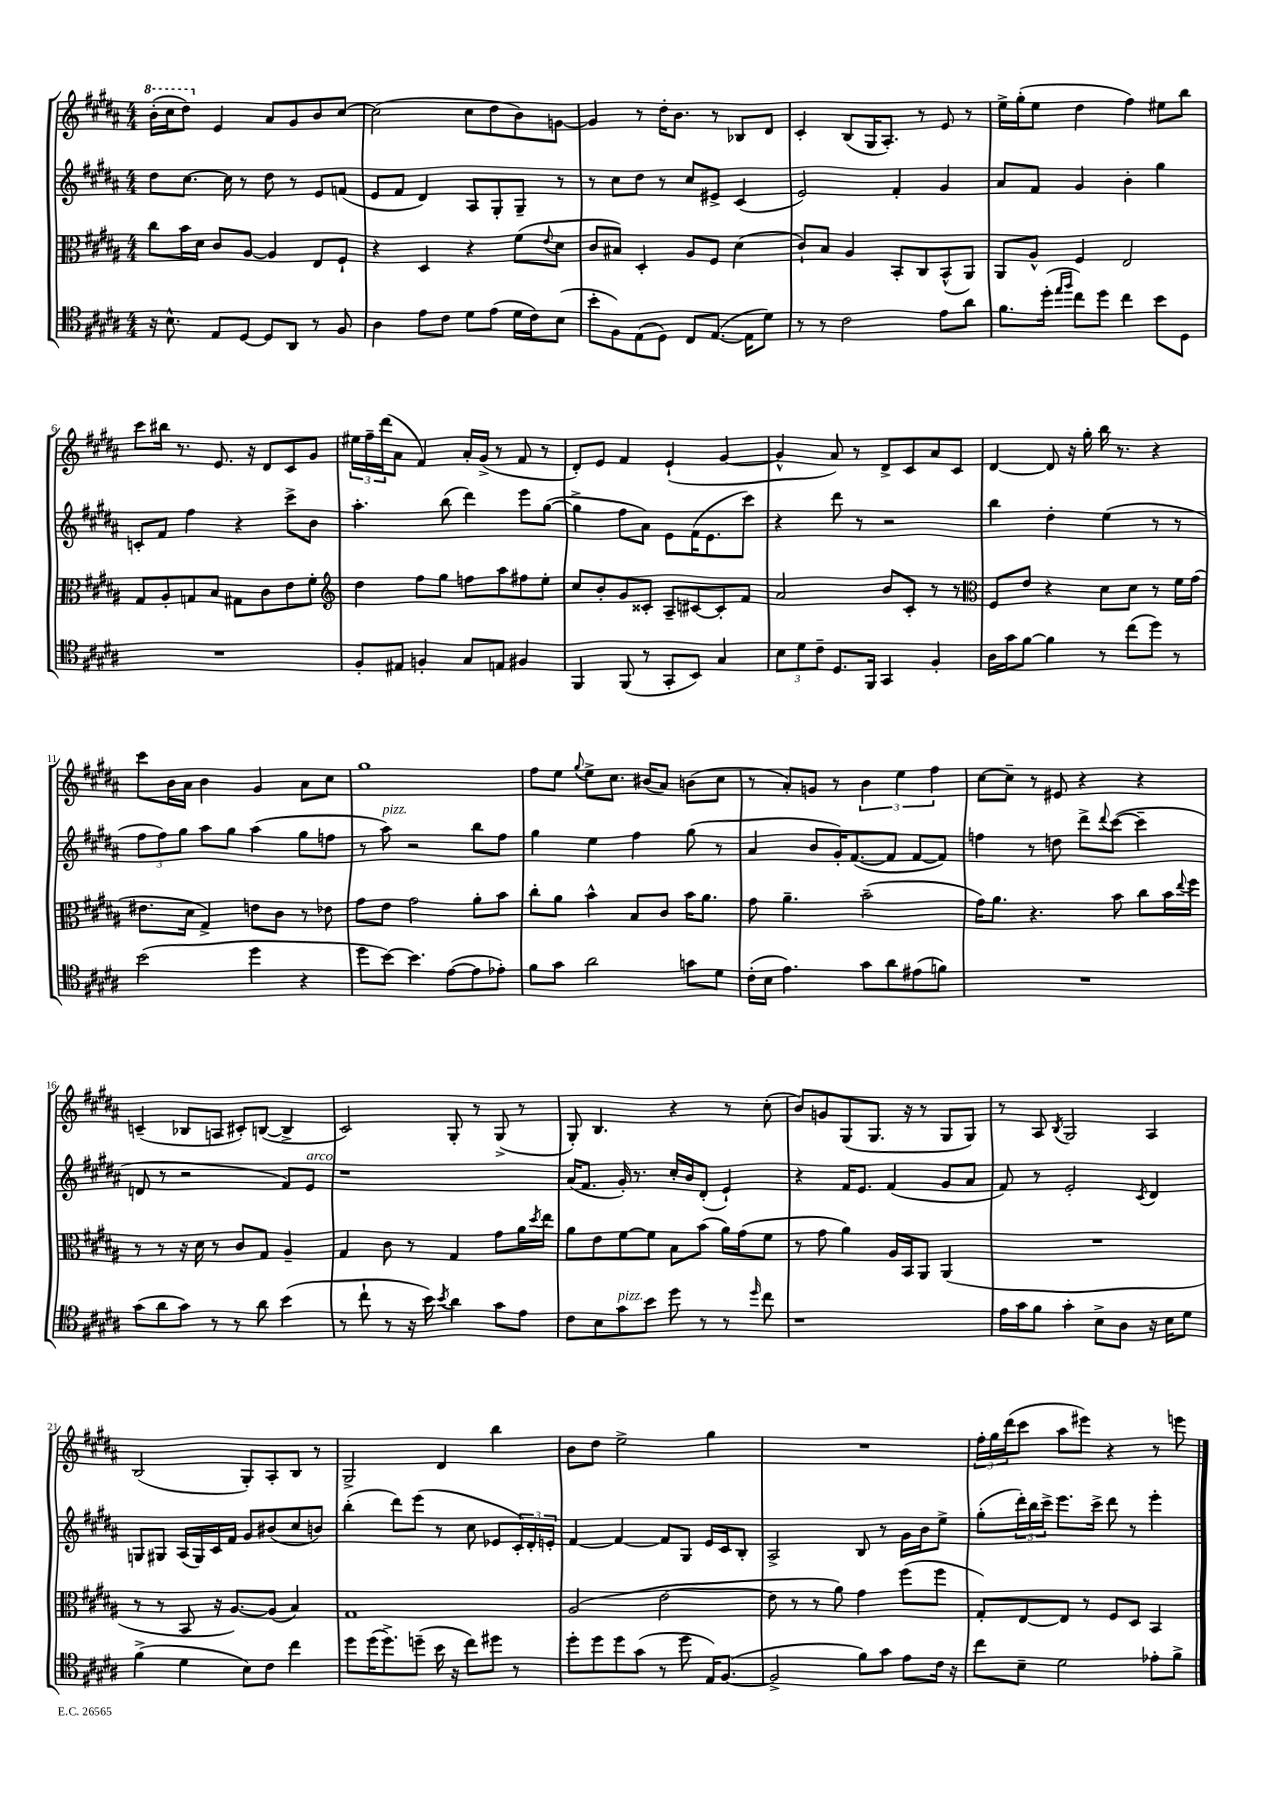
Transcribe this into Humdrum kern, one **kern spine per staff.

**kern	**kern	**kern	**kern
*part4	*part3	*part2	*part1
*staff4	*staff3	*staff2	*staff1
*clefC4	*clefC3	*clefG2	*clefG2
*k[f#c#g#d#a#]	*k[f#c#g#d#a#]	*k[f#c#g#d#a#]	*k[f#c#g#d#a#]
*M4/4	*M4/4	*M4/4	*M4/4
*	*	*	*8va
=1	=1	=1	=1
16r	8cc#\L	8dd#\L	(16bb'\LL
8.B^^\	.	.	16ccc#\J
.	16b\L	[8.cc#\J	8ddd#\J)
.	16d#\JJ	.	.
*	*	*	*X8va
8E/L	8c#/L	.	4e/
.	.	16cc#\]	.
[8D#/J	[8A#/J	8r	.
8D#/L]	4A#/]	8dd#\	8a#/L
8AA#/J	.	8r	8g#/
8r	8E/L	8e/L	8b/
8F#/	8F#`/J	(8fn/J	[8cc#/J
=2	=2	=2	=2
4A#\	4r	8e/L	(2cc#\]
.	.	8f#/J	.
8e\L	4D#/	4d#/)	.
8c#\J	.	.	.
8d#\L	4r	8A#/L	8cc#\L
(8e\J	.	8G#'/	8dd#\
16d#\LL	(8f#\L	8G#~/J	8b\)
16c#\J)	.	.	.
.	8qqe/	.	.
(8B\J	8d#\J	8r	[8gn\J
=3	=3	=3	=3
8b'\L	8c#/L	8r	4g/]
8F#\)	8B#X/J)	8cc#\L	.
(8E\	4D#'/	8dd#\J	8r
8D#\J)	.	8r	16dd#'\KL
.	.	.	8.b\J
8C#/L	8A#/L	8cc#/L	.
([8.E/J	8F#/J	8e#X^/J	8r
.	(4d#\	(4c#/	8B-X/L
16E\KL]	.	.	.
8d#\J)	.	.	8d#/J
=4	=4	=4	=4
8r	8c#`/L)	2e/)	4c#'/
8r	8B/J	.	.
2c#\	4A#/	.	(8B/L
.	.	.	16G#/K
.	.	.	8.A#'/J)
.	8BB'/L	4f#'/	.
.	8C#/	.	8r
8e\L	(8BB^^/	4g#/	8e/
8a#\J	8AA#/J)	.	8r
=5	=5	=5	=5
8.f#\L	8AA#/L	8a#/L	16ee^\LL
.	.	.	(16gg#'\J
.	8A#^^/J	8f#/J	8ee\J
(16dd#'\Jk	.	.	.
16qqee/LL	.	.	.
16qqff#/JJ	.	.	.
8cc#\L)	4F#/	4g#/	4dd#\
8dd#\J	.	.	.
4cc#\	2E/	4b'\	4ff#\)
8b\L	.	4gg#\	8ee#X\L
8D#\J	.	.	8bb\J
!!LO:LB:g=z
=6	=6	=6	=6
1r	8G#/L	8cn'/L	8ccc#\L
.	8A#'/	8f#/J	16bb#X\Jk
.	.	.	8.r
.	8Gn/	4ff#\	.
.	8B/J	.	8.e/
.	8G#X\L	4r	.
.	.	.	16r
.	8c#\	.	8d#/L
.	8e\	8ccc#^\L	8c#/
.	8f#'\J	8b\J	8g#/J
=7	=7	=7	=7
*	*clefG2	*	*
8F#'/L	4dd#\	4.aa#'\	24ee#X\LL
.	.	.	24ff#~\
.	.	.	(24ddd#\J
8E#X/J	.	.	8a#\J
4Fn'/	8ff#\L	.	4f#/)
.	8gg#\J	(8bb\	.
8G#/L	8ffn\L	4ddd#\)	16a#'/LL
.	.	.	(16g#^/JJ
8En/J	8aa#\	.	8r
4F#X/	8ff#X\	8eee\L	8f#/
.	8ee'\J	([8gg#\J	8r
=8	=8	=8	=8
4FF#/	8cc#/L	4gg#^\]	8d#'/L)
.	8b'/	.	8e/J
(8FF#/	8g#/	8ff#\L	4f#/
8r	8c##X'/J	8a#\J)	.
8GG#'/L	8A#~/L	8e\L	(4e`/
8BB/J)	[8c#X/	(16f#\K	.
.	.	8.e\	.
4G#/	8c#'/]	.	[4g#/
.	8f#/J	8ccc#\J)	.
=9	=9	=9	=9
12B\L	2a#/	4r	4g#^^/]
12d#\	.	.	.
12c#~\J	.	.	.
8.D#/L	.	8ddd#\	8a#/)
.	.	8r	8r
16FF#/Jk	.	.	.
4GG#/	8b/L	2r	8d#^/L
.	8c#'/J	.	8c#/
4F#'/	8r	.	8a#/
.	8r	.	8c#/J
=10	=10	=10	=10
*	*clefC3	*	*
16A#\LL	8F#/L	4bb\	[4d#/
16g#\J	.	.	.
[8f#\J	8e/J	.	.
4f#\]	4r	4dd#'\	8d#/]
.	.	.	16r
.	.	.	16gg#'\
8r	8d#\L	(4ee\	16bb\
.	.	.	8.r
(8cc#\L	8d#\J	.	.
8dd#\J)	8r	8r	4r
8r	16f#\LL	8r	.
.	(16g#\JJ	.	.
!!LO:LB:g=z
=11	=11	=11	=11
(2b\	8.e#X\L	12ff#\L	8ccc#\L
.	.	12ff#\)	.
.	.	.	16b\L
.	.	12gg#\J	.
.	16d#\Jk	.	16a#\JJ
.	4G#^/)	8aa#\L	4b\
.	.	8gg#\J	.
4dd#\	8en\L	(4aa#\	4g#/
.	8c#\J	.	.
4r	8r	8gg#\L	8a#\L
.	8e-X\	8ffn\J	8cc#\J
=12	=12	=12	=12
8dd#\L	8g#\L	8r	1gg#
!	!	!LO:TX:a:i:t=pizz.	!
[8b\J)	8e\J	8aa#\)	.
4.b\]	2g#\	2r	.
([8e\L	.	.	.
8e\]	8a#'\L	8bb\L	.
8e-X'\J)	8b\J	8ff#\J	.
=13	=13	=13	=13
8f#\L	8cc#'\L	4gg#\	8ff#\L
8g#\J	8a#\J	.	8ee\J
.	.	.	8qqgg#/
2a#\	4b^^\	4ee\	8ee^\L
.	.	.	8.cc#\J
.	8B/L	4ff#\	.
.	.	.	(16b#X/KL
.	8c#/J	.	8a#/J)
8gn\L	16b\KL	(8gg#\	(8bn\L
.	8.a#\J	.	.
8d#\J	.	8r	8cc#\J
=14	=14	=14	=14
(16c#'\LL	8g#\	4a#/	8r
16B\JJ	.	.	.
4.e\)	4.a#~\	.	8a#'/L)
.	.	8b/L	8gn/J
.	.	16g#'/K)	8r
.	.	([8.f#/	.
8g#\L	(2b~\	.	6b\
8a#\	.	8f#/J]	.
.	.	.	6ee\
(8e#X\	.	[8f#/L	.
.	.	.	6ff#\
8fn\J)	.	8f#/J])	.
=15	=15	=15	=15
1r	16g#\KL)	4ffn\	[8cc#\L
.	8.a#\J	.	.
.	.	.	8cc#~\J]
.	4.r	8r	8r
.	.	8ddn\	8e#X/
.	.	8ddd#^\L	4r
.	.	8qqddd#/	.
.	8b\	([8ccc#\J	.
.	8cc#\L	4ccc#~\]	4r
.	16b\L	.	.
.	8qqee/	.	.
.	16ff#\JJ	.	.
!!LO:LB:g=z
=16	=16	=16	=16
(8g#\L	8r	8dn/	(4cn~/
8a#\	8r	8r	.
8g#\J)	16r	2r	8B-X/L
.	16d#\	.	.
8r	8r	.	8An/J
8r	8c#/L	.	8c#X'/L)
8a#\	8G#/J	.	([8Bn/J
(4b\	4A#~/	8f#/L)	4B^/]
!	!	!LO:TX:a:i:t=arco	!
.	.	8e/J	.
=17	=17	=17	=17
8r	4G#/	1r	2c#/)
8cc#`\	.	.	.
8r	8c#\	.	.
16r	8r	.	.
16b\)	.	.	.
8qb/	.	.	.
4a#\	4G#/	.	8G#'/
.	.	.	8r
8g#\L	8g#\L	.	(8G#^/
8e\J	16a#\L	.	8r
.	8qdd#/	.	.
.	16ee\JJ	.	.
=18	=18	=18	=18
8c#\L	8a#\L	(16a#/KL	8G#'/)
.	.	8.f#/J	.
8B\	8e\	.	4.B/
!LO:TX:a:i:t=pizz.	!	!	!
8g#\	[8f#\	16g#'/)	.
.	.	8.r	.
8b\J	8f#\J]	.	.
8dd#\	8B\L	16cc#'/LL	4r
.	.	16b/J	.
8r	(8b\J	(8d#'/J	.
8r	16a#\LL)	4e`/)	8r
.	(16g#\J	.	.
16qqdd#/	.	.	.
8cc#\	8f#\J	.	(8cc#'\
=19	=19	=19	=19
1r	8r	4r	8b/L)
.	8g#\	.	8gn/
.	4a#\)	16f#/KL	(8G#/
.	.	8.e/J	.
.	.	.	8.G#/J
.	16A#/LL	(4f#/	.
.	16BB/J	.	16r
.	8AA#/J	.	8r
.	(4AA#/	8g#/L	8G#/L
.	.	8a#/J	8G#/J)
=20	=20	=20	=20
16e\LL	1r	8f#/)	8r
16g#\J	.	.	.
8f#\J	.	8r	8A#/
.	.	.	8qB/
4g#'\	.	2e'/	2G#/
8B^\L	.	.	.
8A#\J	.	.	.
.	.	8qc#/	.
16r	.	4d#/	4A#/
16B\KL	.	.	.
8d#\J	.	.	.
!!LO:LB:g=z
=21	=21	=21	=21
(4f#^\	8r	8Gn/L	(2B/
.	8r	8G#X/J	.
4d#\	8BB/	(16A#/LL	.
.	.	16G#/)	.
.	16r	16c#/	.
.	[8.A#/L)	16f#/JJ	.
8B\L)	.	8g#/L	8G#'/L)
8c#\J	(8A#/J]	(8b#X/	8A#'/
4cc#\	4B/)	8cc#/	8B/J
.	.	8bn/J)	8r
=22	=22	=22	=22
8dd#\L	1G#	(4bb'\	2G#^/
(16dd#\K	.	.	.
8.dd#^\)	.	.	.
.	.	8ddd#\L)	.
(8ddn~\J	.	(8eee\J	.
16b\	.	8r	4d#/
16r	.	.	.
8cc#\L)	.	8cc#\	.
8dd#X\J	.	8e-X/L	4bb\
8r	.	24c#'/L)	.
.	.	24d#'/	.
.	.	24en'/JJ	.
=23	=23	=23	=23
8dd#'\L	(2A#/	[4f#/	8b\L
8dd#\	.	.	8dd#\J
8dd#\	.	4f#/_	2ee^\
(8g#\J	.	.	.
8r	[2e\	8f#/L]	.
8dd#\	.	8G#/J	.
16E/KL)	.	16e/LL	4gg#\
([8.F#/J	.	16c#/J	.
.	.	8B'/J	.
=24	=24	=24	=24
2F#^/]	8e\]	2A#^/	1r
.	8r	.	.
.	8r	.	.
.	8a#\)	.	.
8f#\L)	4g#\	8B/	.
8g#\J	.	8r	.
8e\L	(8ff#\L	16g#\LL	.
.	.	16b\J	.
16c#\Jk	8ff#\J	8ee^\J	.
16r	.	.	.
=25	=25	=25	=25
8cc#\L	8G#'/L)	(8gg#'\L	24ff#'\LL
.	.	.	24gg#\
.	.	.	(24ddd#\J
8B~\J	[8E/	24ddd#'\L)	8ccc#\J
.	.	24bb\	.
.	.	24ccc#^\JJ	.
2d#\	8E/J]	8.eee\L	8aa#\L
.	8r	.	8eee#X\J)
.	.	16ccc#^\Jk	.
.	8F#/L	8ddd#\	4r
.	8D#/J	8r	.
8e-X'\L	4BB/	4eee'\	8r
8f#^\J	.	.	8eeen\
==	==	==	==
*-	*-	*-	*-
